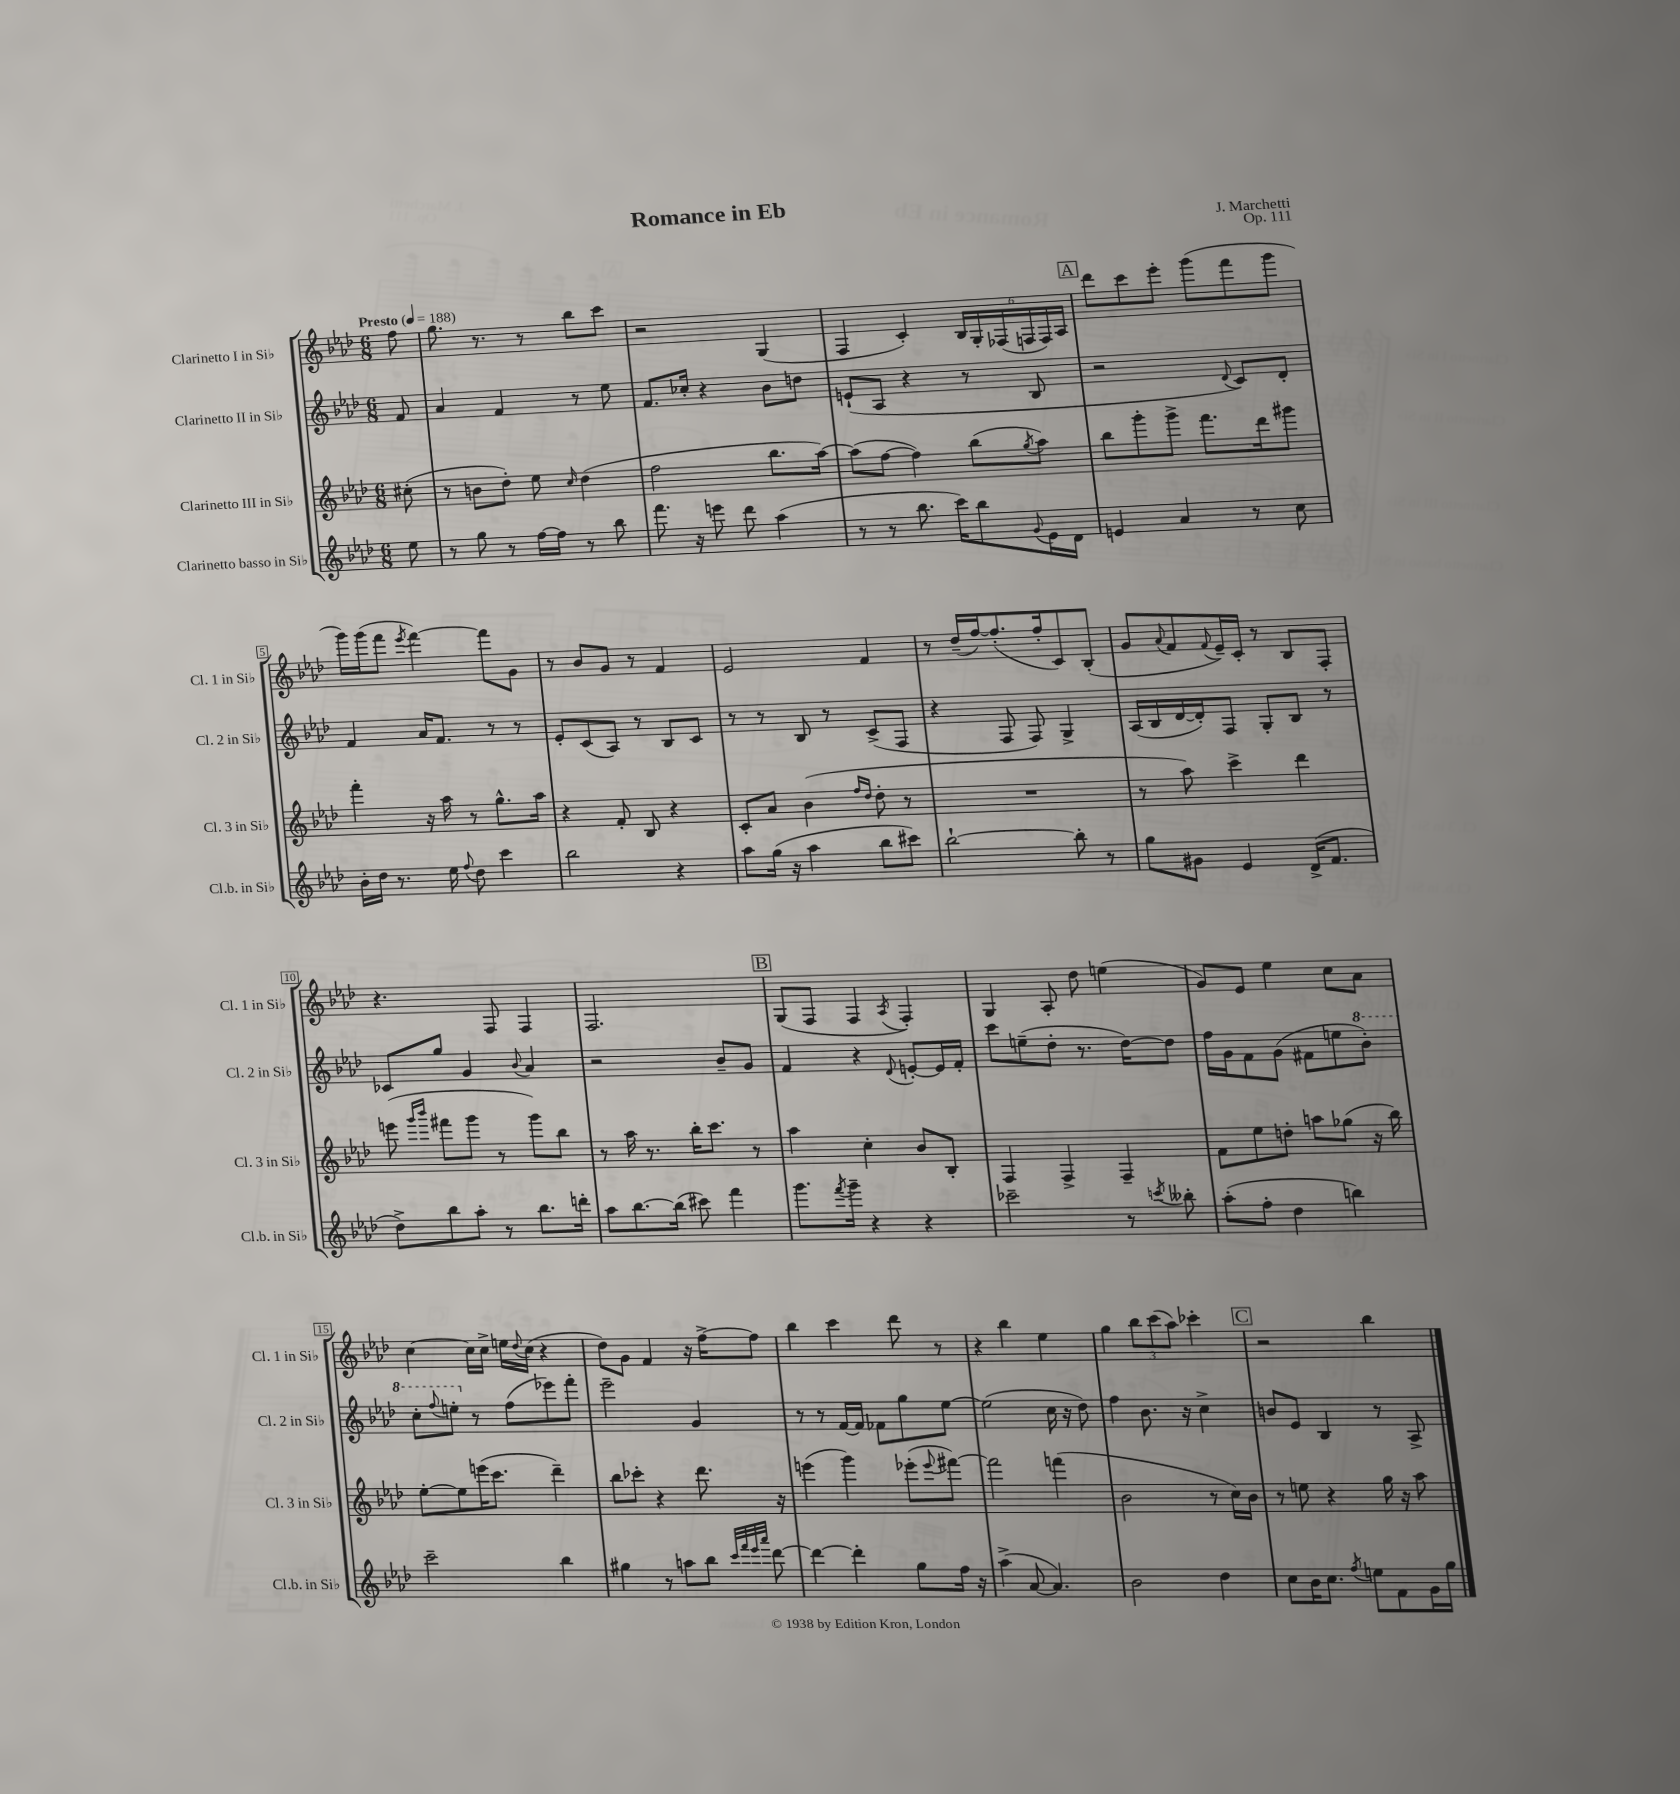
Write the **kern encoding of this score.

**kern	**kern	**kern	**kern
*staff4	*staff3	*staff2	*staff1
*clefG2	*clefG2	*clefG2	*clefG2
*k[b-e-a-d-]	*k[b-e-a-d-]	*k[b-e-a-d-]	*k[b-e-a-d-]
*M6/8	*M6/8	*M6/8	*M6/8
*MM188	*MM188	*MM188	*MM188
8ee-	(8cc#'	8f	8ff
=	=	=	=
8r	8r	4a-	8.gg
8gg	8b	.	.
.	.	.	8.r
8r	8dd-')	4f	.
[16ff	8ee-	.	8r
16ff]	.	.	.
.	16qqcc	.	.
8r	(4dd-	8r	8bb-
8bb-	.	8ee-	8ccc
=	=	=	=
8.fff	2ff	8.f	2r
16r	.	16cc-'	.
8eee	.	4r	.
8ddd-	.	.	.
(4aa-	8.bb-	8b-	(4G
.	.	8dd	.
.	[16aa-)	.	.
=	=	=	=
8r	(8aa-]	(8e`	4F
8r	[8ff	8A-	.
8.bb-	4ff])	4r	4c')
16ccc)	.	.	.
8bb-	(8bb-	8r	24B-
.	.	.	24G'
.	.	.	(24F-
8qqg	8qgg	.	.
16e-	8aa-)	8B-	24F
.	.	.	24F)
16d-	.	.	.
.	.	.	24A-
=	=	=	=
4e	8bb-	2r	8ddd-
.	8ggg'	.	8ccc
4a-	8ggg^	.	8eee-'
.	8.fff	.	(8ggg
.	.	8qqd-	.
8r	.	8c)	8fff
.	16ddd-	.	.
8cc	8ggg#	8d-'	8ggg
=	=	=	=
16b-'	4fff'	4f	16ggg)
16dd-	.	.	(16ggg
8.r	.	.	8fff
.	.	.	8qeee-
.	16r	16a-	[4fff)
16ee-	16aa-	8.f	.
8qqff	.	.	.
8dd-	8r	.	.
4ccc	8.gg^^	8r	8fff]
.	.	8r	8g
.	16aa-	.	.
=	=	=	=
2bb-	4r	8e-'	8r
.	.	(8c	8b-
.	8f'	8A-)	8g
.	8B-	8r	8r
4r	4r	8B-	4f
.	.	8c	.
=	=	=	=
8aa-	8c'	8r	2e-
(16gg	8a-	8r	.
16r	.	.	.
4aa-	(4b-	8B-	.
.	.	8r	.
.	16qqff	.	.
.	16qqdd-	.	.
8bb-	8dd-'	(8c^	4f
8ccc#)	8r	8F	.
=	=	=	=
[2bb-`	2.r	4r	8r
.	.	.	(16dd-~
.	.	.	[16ff)
.	.	8F	(8.ff']
.	.	8F)	.
.	.	.	16ff'
8bb-']	.	4G^	8c)
8r	.	.	(8B-'
=	=	=	=
8gg	8r	(16A-	8g
.	.	16B-	.
.	.	.	8qqa-
8g#	8aa-)	[16d-	8f
.	.	16d-'])	.
.	.	.	8qqf
4e-	4ccc^	8F	16e-~)
.	.	.	16c'
.	.	8G'	8r
(16d-^	4ddd-	8B-	8B-
8.f	.	.	.
.	.	8r	8F'
=	=	=	=
8dd-^)	(8eee	8c-	4.r
.	16qqggg	.	.
.	16qqbbb-	.	.
8bb-	8fff#	8gg	.
8aa-'	8ggg	4g	.
8r	8r	.	8F
.	.	8qqb-	.
8.bb-	8ggg)	4a-	4F
.	8bb-	.	.
16ddd'	.	.	.
=	=	=	=
8aa-	8r	2r	2.F
[8.bb-	16aa-	.	.
.	8.r	.	.
(16bb-]	.	.	.
8ccc#)	16bb-'	.	.
.	8.ccc	.	.
4fff	.	8b-~	.
.	8r	8g	.
=	=	=	=
8.ggg	4aa-	4f	(8G
.	.	.	8F
8qfff	.	.	.
16ggg~	.	.	.
4r	4cc'	4r	4F
.	.	8qqd-	8qA-
4r	8b-	[8e'	4F')
.	8B-'	16e]	.
.	.	16f'	.
=	=	=	=
2ccc-~	4F	8ccc	4G
.	.	(8ee~	.
.	4F^	8dd-'	8A-'
.	.	8.r	8dd-
8r	4F~	.	(4ee
.	.	[16dd-)	.
8qccc	.	.	.
8bb--'	.	8dd-]	.
=	=	=	=
(8aa-'	8f	16ff	8g)
.	.	16g	.
8ff'	8ee-	8f	8e-
4dd-	8dd'	(8g	4ee-
.	8aa	8f#	.
4bb)	(8gg-	8ee	8cc
.	16r	8bb-')	8a-
.	16bb-)	.	.
=	=	=	=
2ccc~	[8ee-'	8ccc'	[4cc
.	.	8qqfff	.
.	8ee-]	8eee'	.
.	(16eee	8r	16cc]
.	8.ccc	.	16cc^
.	.	(8ff	16ee
.	.	.	8qqdd-
.	.	.	(16cc
4bb-	4ddd-~)	8eee-)	4r
.	.	8fff'	.
=	=	=	=
4gg#	8bb-	2eee-~	8dd-)
.	8ccc-'	.	8g
8r	4r	.	4f
8aa	.	.	.
8bb-	8.ddd-	4g	16r
.	.	.	[16ff^
32qqccc	.	.	.
32qqfff	.	.	.
32qqeee-	.	.	.
32qqaaa-	.	.	.
[8ddd-	.	.	8ff]
.	16r	.	.
=	=	=	=
4ddd-_	(4eee	8r	4bb-
.	.	8r	.
4ddd-']	4ggg)	[16f	4ccc
.	.	16f]	.
.	.	8f-	.
8gg	(8eee-'	8gg	8ddd-
.	8qqeee-	.	.
16ff	[8fff#)	[8ee-	8r
16r	.	.	.
=	=	=	=
(4aa-^	2fff#]	(2ee-]	4r
[8a-	.	.	4bb-
4.a-])	.	.	.
.	(4fff	16cc	4ee-
.	.	16r	.
.	.	8dd-)	.
=	=	=	=
2b-	2b-	4ff	4gg
.	.	8.b-	12bb-
.	.	.	(12ccc
.	.	.	12aa-)
.	.	16r	.
4dd-	8r	4cc^	4ccc-'
.	16cc)	.	.
.	16b-	.	.
=	=	=	=
8cc	8r	8b	2r
16b-	8ee	8e-	.
8.cc	.	.	.
.	4r	4B-	.
8qff	.	.	.
8ee	.	.	.
8f	16gg	8r	4bb-
.	16r	.	.
16g	8aa-	8A-^	.
16gg	.	.	.
==	==	==	==
*-	*-	*-	*-
